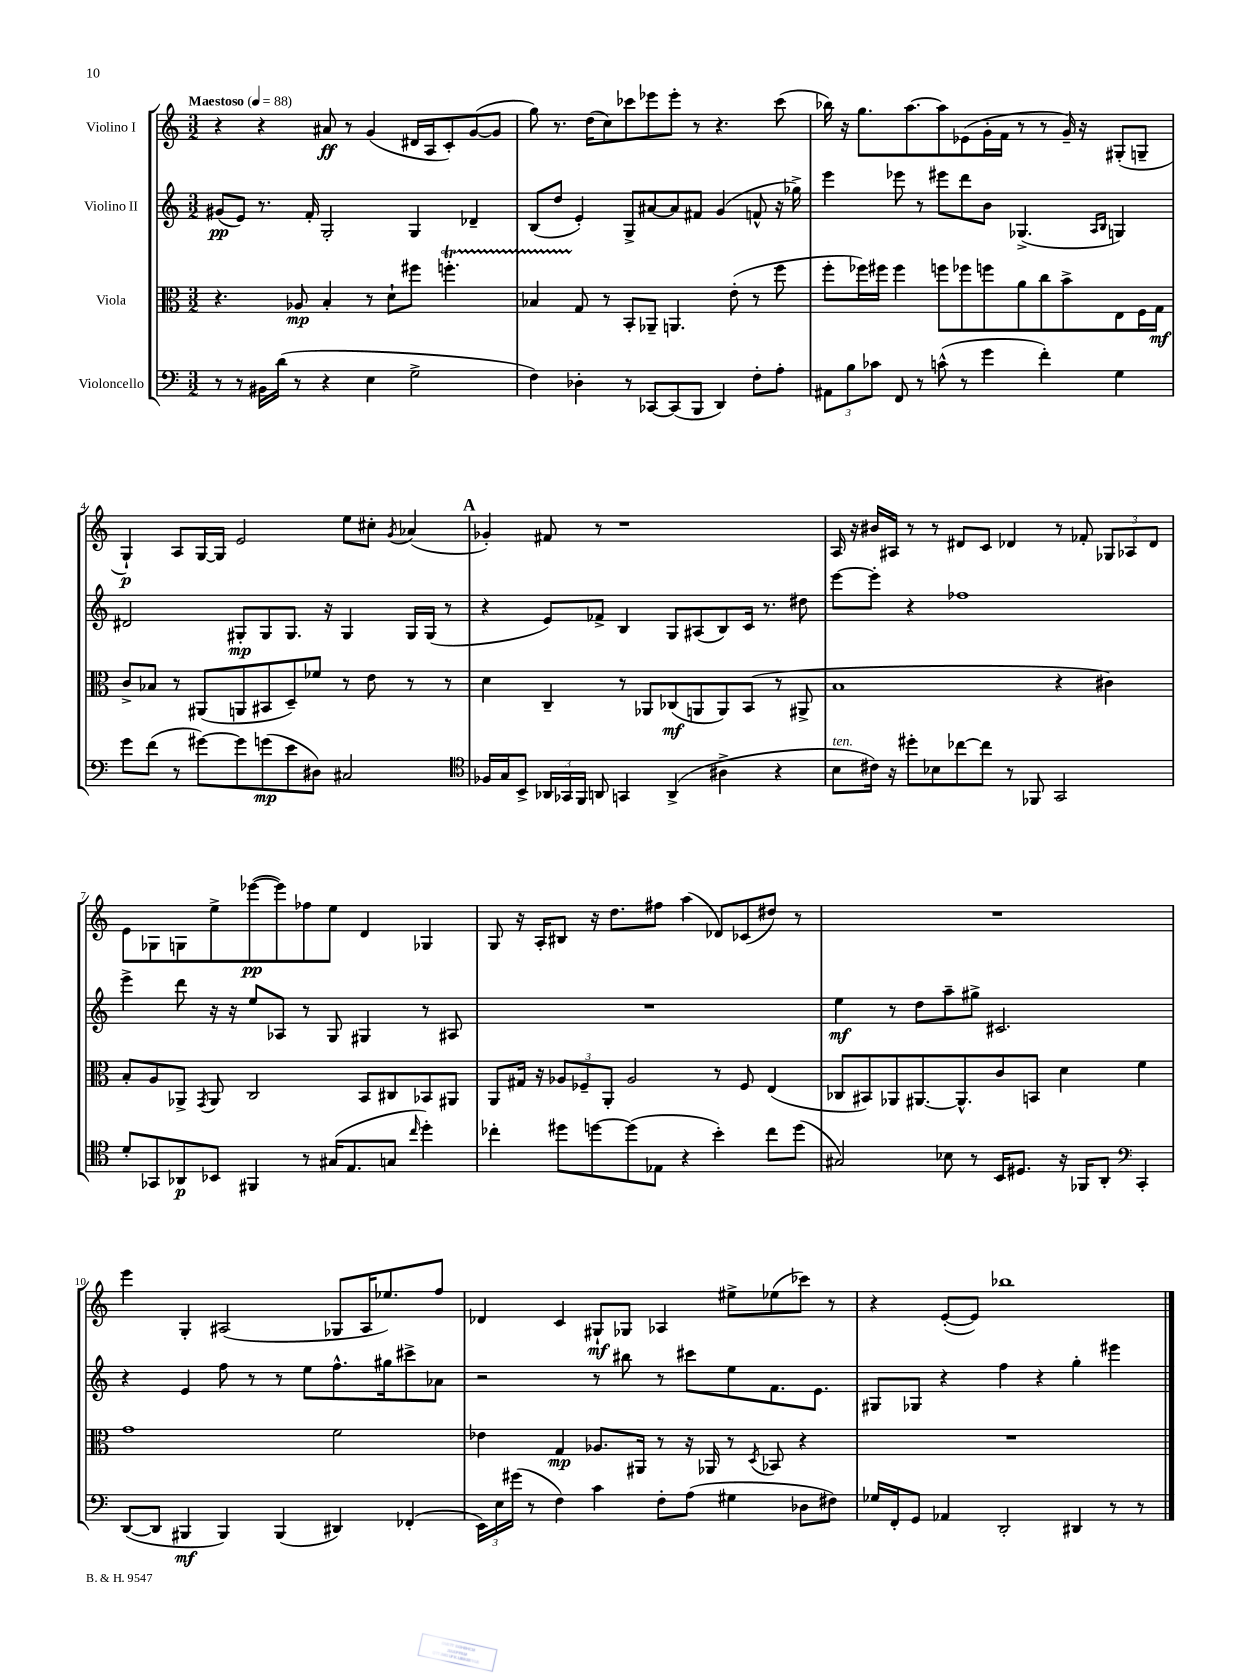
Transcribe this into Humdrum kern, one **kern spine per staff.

**kern	**dynam	**kern	**dynam	**kern	**dynam	**kern	**dynam
*part4	*part4	*part3	*part3	*part2	*part2	*part1	*part1
*staff4	*staff4	*staff3	*staff3	*staff2	*staff2	*staff1	*staff1
*I"Violoncello	*	*I"Viola	*	*I"Violino II	*	*I"Violino I	*
*clefF4	*	*clefC3	*	*clefG2	*	*clefG2	*
*k[]	*	*k[]	*	*k[]	*	*k[]	*
*M3/2	*	*M3/2	*	*M3/2	*	*M3/2	*
*MM88	*	*MM88	*	*MM88	*	*MM88	*
=1	=1	=1	=1	=1	=1	=1	=1
!	!	!	!	!	!	!LO:TX:a:B:t=Maestoso	!
8r	.	4.r	.	(8g#X/L	pp	4r	.
8r	.	.	.	8e/J)	.	.	.
16BB#X\LL	.	.	.	8.r	.	4r	.
(16d\JJ	.	.	.	.	.	.	.
8r	.	8A-X/	mp	.	.	.	.
.	.	.	.	16f'/	.	.	.
4r	.	4B'/	.	2G'/	.	8a#X/	ff
.	.	.	.	.	.	8r	.
4E\	.	8r	.	.	.	(4g/	.
.	.	8d`\L	.	.	.	.	.
2G^\	.	8ff#X\J	.	4G/	.	16d#X/LL	.
.	.	.	.	.	.	16A/J	.
.	.	4.ffnT'\	.	.	.	8c'/)	.
.	.	.	.	4d-X~/	.	([8g/	.
.	.	.	.	.	.	8g/J]	.
=2	=2	=2	=2	=2	=2	=2	=2
4F\)	.	4B-XTTT/	.	(8B/L	.	8gg\)	.
.	.	.	.	8dd/J	.	8.r	.
4D-X'\	.	8G/	.	4e'/)	.	.	.
.	.	.	.	.	.	(16dd\KL	.
.	.	8r	.	.	.	8cc\)	.
8r	.	8BB'/L	.	8G^/L	.	8ccc-X\	.
[8CC-X/L	.	8AA-X~/J	.	[8a#X/	.	8eee-X\	.
(8CC-/]	.	4.AAn/	.	8a#/]	.	8eee-'\J	.
8BBB/J	.	.	.	8f#X/J	.	8r	.
4DD/)	.	.	.	(4g/	.	4.r	.
.	.	(8e'\	.	.	.	.	.
8F'\L	.	8r	.	8fn^^/	.	.	.
8A'\J	.	8ff\	.	16r	.	(8ccc-\	.
.	.	.	.	16gg-X^\)	.	.	.
=3	=3	=3	=3	=3	=3	=3	=3
12AA#X\L	.	8ff'\L	.	4eee\	.	16bb-X\)	.
.	.	.	.	.	.	16r	.
12B\	.	.	.	.	.	.	.
.	.	16ff-X\L)	.	.	.	8.gg\L	.
12c-X\J	.	.	.	.	.	.	.
.	.	16ff#X\JJ	.	.	.	.	.
8FF/	.	4ff#\	.	8eee-X\	.	.	.
.	.	.	.	.	.	[8.aa\	.
8r	.	.	.	8r	.	.	.
(8cn^^\	.	8ffn\L	.	8eee#X\L	.	8aa\]	.
8r	.	8ff-X\	.	8ddd\	.	(8e-X\	.
4g\	.	8ffn\	.	8b\J	.	16g'\L	.
.	.	.	.	.	.	16f\JJ	.
.	.	8a\	.	(4.G-X^/	.	8r	.
4f'\)	.	8cc\	.	.	.	8r	.
.	.	8b^\	.	.	.	16g~/)	.
.	.	.	.	.	.	16r	.
.	.	.	.	16qqA/LL	.	.	.
.	.	.	.	16qqB/JJ	.	.	.
4G\	.	8E\	.	4Gn/)	.	(8G#X'/L	.
.	.	16F\L	.	.	.	8Gn~/J	.
.	.	16G\JJ	mf	.	.	.	.
!!LO:LB:g=z
=4	=4	=4	=4	=4	=4	=4	=4
8g\L	.	8c^/L	.	2d#X/	.	4G`/)	p
(8f\J	.	8B-X/J	.	.	.	.	.
8r	.	8r	.	.	.	8A/L	.
[8g#X\L)	.	(8AA#X/L	.	.	.	[16G/L	.
.	.	.	.	.	.	16G/JJ]	.
8g#\]	.	8AAn/	.	8G#X'/L	mp	2e/	.
(8gn\	mp	8BB#X/	.	8G#/	.	.	.
8e\	.	8D~/)	.	8.G#/J	.	.	.
8D#X\J)	.	8f-X/J	.	.	.	.	.
.	.	.	.	16r	.	.	.
2C#X/	.	8r	.	4G#/	.	8ee\L	.
.	.	8e\	.	.	.	8cc#X'\J	.
.	.	.	.	.	.	8qg/	.
.	.	8r	.	16G#/LL	.	(4a-X/	.
.	.	.	.	(16G#/JJ	.	.	.
.	.	8r	.	8r	.	.	.
!!LO:REH:place=s1:t=A
=5	=5	=5	=5	=5	=5	=5	=5
*clefC4	*	*	*	*	*	*	*
16F-X/LL	.	4d\	.	4r	.	4g-X'/)	.
16G/J	.	.	.	.	.	.	.
8BB^/J	.	.	.	.	.	.	.
24AA-X/LL	.	4C~/	.	8e/L)	.	8f#X/	.
24GG-X/	.	.	.	.	.	.	.
24FF/JJ	.	.	.	.	.	.	.
8AAn/	.	.	.	8f-X^/J	.	8r	.
4GGn/	.	8r	.	4B/	.	1r	.
.	.	8AA-X/L	.	.	.	.	.
(4AA^/	.	(8C-X/	mf	8G/L	.	.	.
.	.	8AAn/	.	(8A#X/	.	.	.
4A#X^\	.	8AA/)	.	8B/)	.	.	.
.	.	(8BB/J	.	16c/Jk	.	.	.
.	.	.	.	8.r	.	.	.
4r	.	8r	.	.	.	.	.
.	.	8AA#X^/	.	8dd#X\	.	.	.
=6	=6	=6	=6	=6	=6	=6	=6
!LO:TX:a:i:t=ten.	!	!	!	!	!	!	!
8B\L	.	1B	.	[8eee\L	.	16A/	.
.	.	.	.	.	.	16r	.
16c#X\Jk)	.	.	.	8eee'\J]	.	16b#X/LL	.
16r	.	.	.	.	.	16A#X/JJ	.
8dd#X'\L	.	.	.	4r	.	8r	.
8B-X\	.	.	.	.	.	8r	.
[8cc-X\	.	.	.	1ff-X	.	8d#X/L	.
8cc-\J]	.	.	.	.	.	8c/J	.
8r	.	.	.	.	.	4d-X/	.
8FF-X/	.	.	.	.	.	.	.
2GG/	.	4r	.	.	.	8r	.
.	.	.	.	.	.	8f-X'/	.
.	.	4c#X\)	.	.	.	12G-X/L	.
.	.	.	.	.	.	12A-X/	.
.	.	.	.	.	.	12d-/J	.
!!LO:LB:g=z
=7	=7	=7	=7	=7	=7	=7	=7
8d'/L	.	8B'/L	.	4eee^\	.	8e\L	.
8GG-X/	.	8A/	.	.	.	8G-X\	.
8AA-X/	p	8AA-X^/J	.	8ddd\	.	8Gn\	.
.	.	8qGG/	.	.	.	.	.
8BB-X/J	.	8AA-/	.	16r	.	8ee^\	.
.	.	.	.	16r	.	.	.
4FF#X/	.	2C/	.	8ee/L	.	([8eee-X\	pp
.	.	.	.	8A-X/J	.	8eee-\])	.
8r	.	.	.	8r	.	8ff-X\	.
(16G#X/KL	.	.	.	8G/	.	8ee\J	.
8.E/	.	.	.	.	.	.	.
.	.	8BB/L	.	4G#X/	.	4d/	.
8Gn/J	.	8C#X/	.	.	.	.	.
16qqcc/	.	.	.	.	.	.	.
4dd'\)	.	8BB-X/	.	8r	.	4G-X/	.
.	.	8AA#X/J	.	8A#X/	.	.	.
=8	=8	=8	=8	=8	=8	=8	=8
4cc-X'\	.	8AA/L	.	1.r	.	8G/	.
.	.	16G#X/Jk	.	.	.	16r	.
.	.	16r	.	.	.	16A'/KL	.
8dd#X\L	.	12A-X/L	.	.	.	8B#X/J	.
.	.	12F-X~/	.	.	.	.	.
[8ddn\	.	.	.	.	.	16r	.
.	.	12AA'/J	.	.	.	.	.
.	.	.	.	.	.	8.dd\L	.
(8dd\]	.	2A-/	.	.	.	.	.
8E-X\J	.	.	.	.	.	8ff#X\J	.
4r	.	.	.	.	.	(4aa\	.
4b'\)	.	8r	.	.	.	8d-X/L)	.
.	.	8F-/	.	.	.	(8c-X/	.
8cc-\L	.	(4E/	.	.	.	8dd#X/J)	.
(8dd\J	.	.	.	.	.	8r	.
=9	=9	=9	=9	=9	=9	=9	=9
2G#X/)	.	8C-X/L	.	4ee\	mf	1.r	.
.	.	8BB#X/)	.	.	.	.	.
.	.	8AA-X/	.	8r	.	.	.
.	.	[8.AA#X/	.	8dd\L	.	.	.
8B-X\	.	.	.	8aa~\	.	.	.
.	.	8.AA#^^/]	.	.	.	.	.
8r	.	.	.	8gg#X^\J	.	.	.
16BB/KL	.	8c/	.	2.c#X/	.	.	.
8.D#X/J	.	.	.	.	.	.	.
.	.	8BBn/J	.	.	.	.	.
16r	.	4d\	.	.	.	.	.
16FF-X/KL	.	.	.	.	.	.	.
8AA'/J	.	.	.	.	.	.	.
*clefF4	*	*	*	*	*	*	*
4CC'/	.	4f\	.	.	.	.	.
!!LO:LB:g=z
=10	=10	=10	=10	=10	=10	=10	=10
([8DD/L	.	1g	.	4r	.	4eee\	.
8DD/J]	.	.	.	.	.	.	.
4BBB#X/	mf	.	.	4e/	.	4G'/	.
4BBB#/)	.	.	.	8ff\	.	(2A#X/	.
.	.	.	.	8r	.	.	.
(4BBB#/	.	.	.	8r	.	.	.
.	.	.	.	8ee\L	.	.	.
4DD#X/)	.	2f\	.	8.ff^^\	.	8G-X/L	.
.	.	.	.	.	.	16A#/K	.
.	.	.	.	16gg#X\k	.	8.ee-X/)	.
(4FF-X'/	.	.	.	8ccc#X^\	.	.	.
.	.	.	.	8a-X\J	.	8ff/J	.
=11	=11	=11	=11	=11	=11	=11	=11
24EE\LL)	.	4e-X\	.	2r	.	4d-X/	.
24E\	.	.	.	.	.	.	.
(24g#X\JJ	.	.	.	.	.	.	.
8r	.	.	.	.	.	.	.
4F\)	.	4G/	mp	.	.	4c/	.
4c\	.	8.A-X/L	.	8r	.	8G#X`/L	mf
.	.	.	.	8bb#X\	.	8G-X/J	.
.	.	16AA#X/Jk	.	.	.	.	.
8F'\L	.	8r	.	8r	.	4A-X/	.
(8A\J	.	16r	.	8ccc#X\L	.	.	.
.	.	16AA-X/	.	.	.	.	.
4G#X\	.	8r	.	8ee\	.	8ee#X^\L	.
.	.	8qD/	.	.	.	.	.
.	.	8BB-X/	.	8.f\	.	(8ee-X\	.
8D-X\L	.	4r	.	.	.	8ccc-X\J)	.
.	.	.	.	8.e\J	.	.	.
8F#X\J)	.	.	.	.	.	8r	.
=12	=12	=12	=12	=12	=12	=12	=12
16G-X/LL	.	1.r	.	8G#X/L	.	4r	.
16FF'/J	.	.	.	.	.	.	.
8GG/J	.	.	.	8G-X/J	.	.	.
4AA-X/	.	.	.	4r	.	([8e'/L	.
.	.	.	.	.	.	8e/J])	.
2DD'/	.	.	.	4ff\	.	1bb-X	.
.	.	.	.	4r	.	.	.
4DD#X/	.	.	.	4gg'\	.	.	.
8r	.	.	.	4eee#X\	.	.	.
8r	.	.	.	.	.	.	.
==	==	==	==	==	==	==	==
*-	*-	*-	*-	*-	*-	*-	*-
